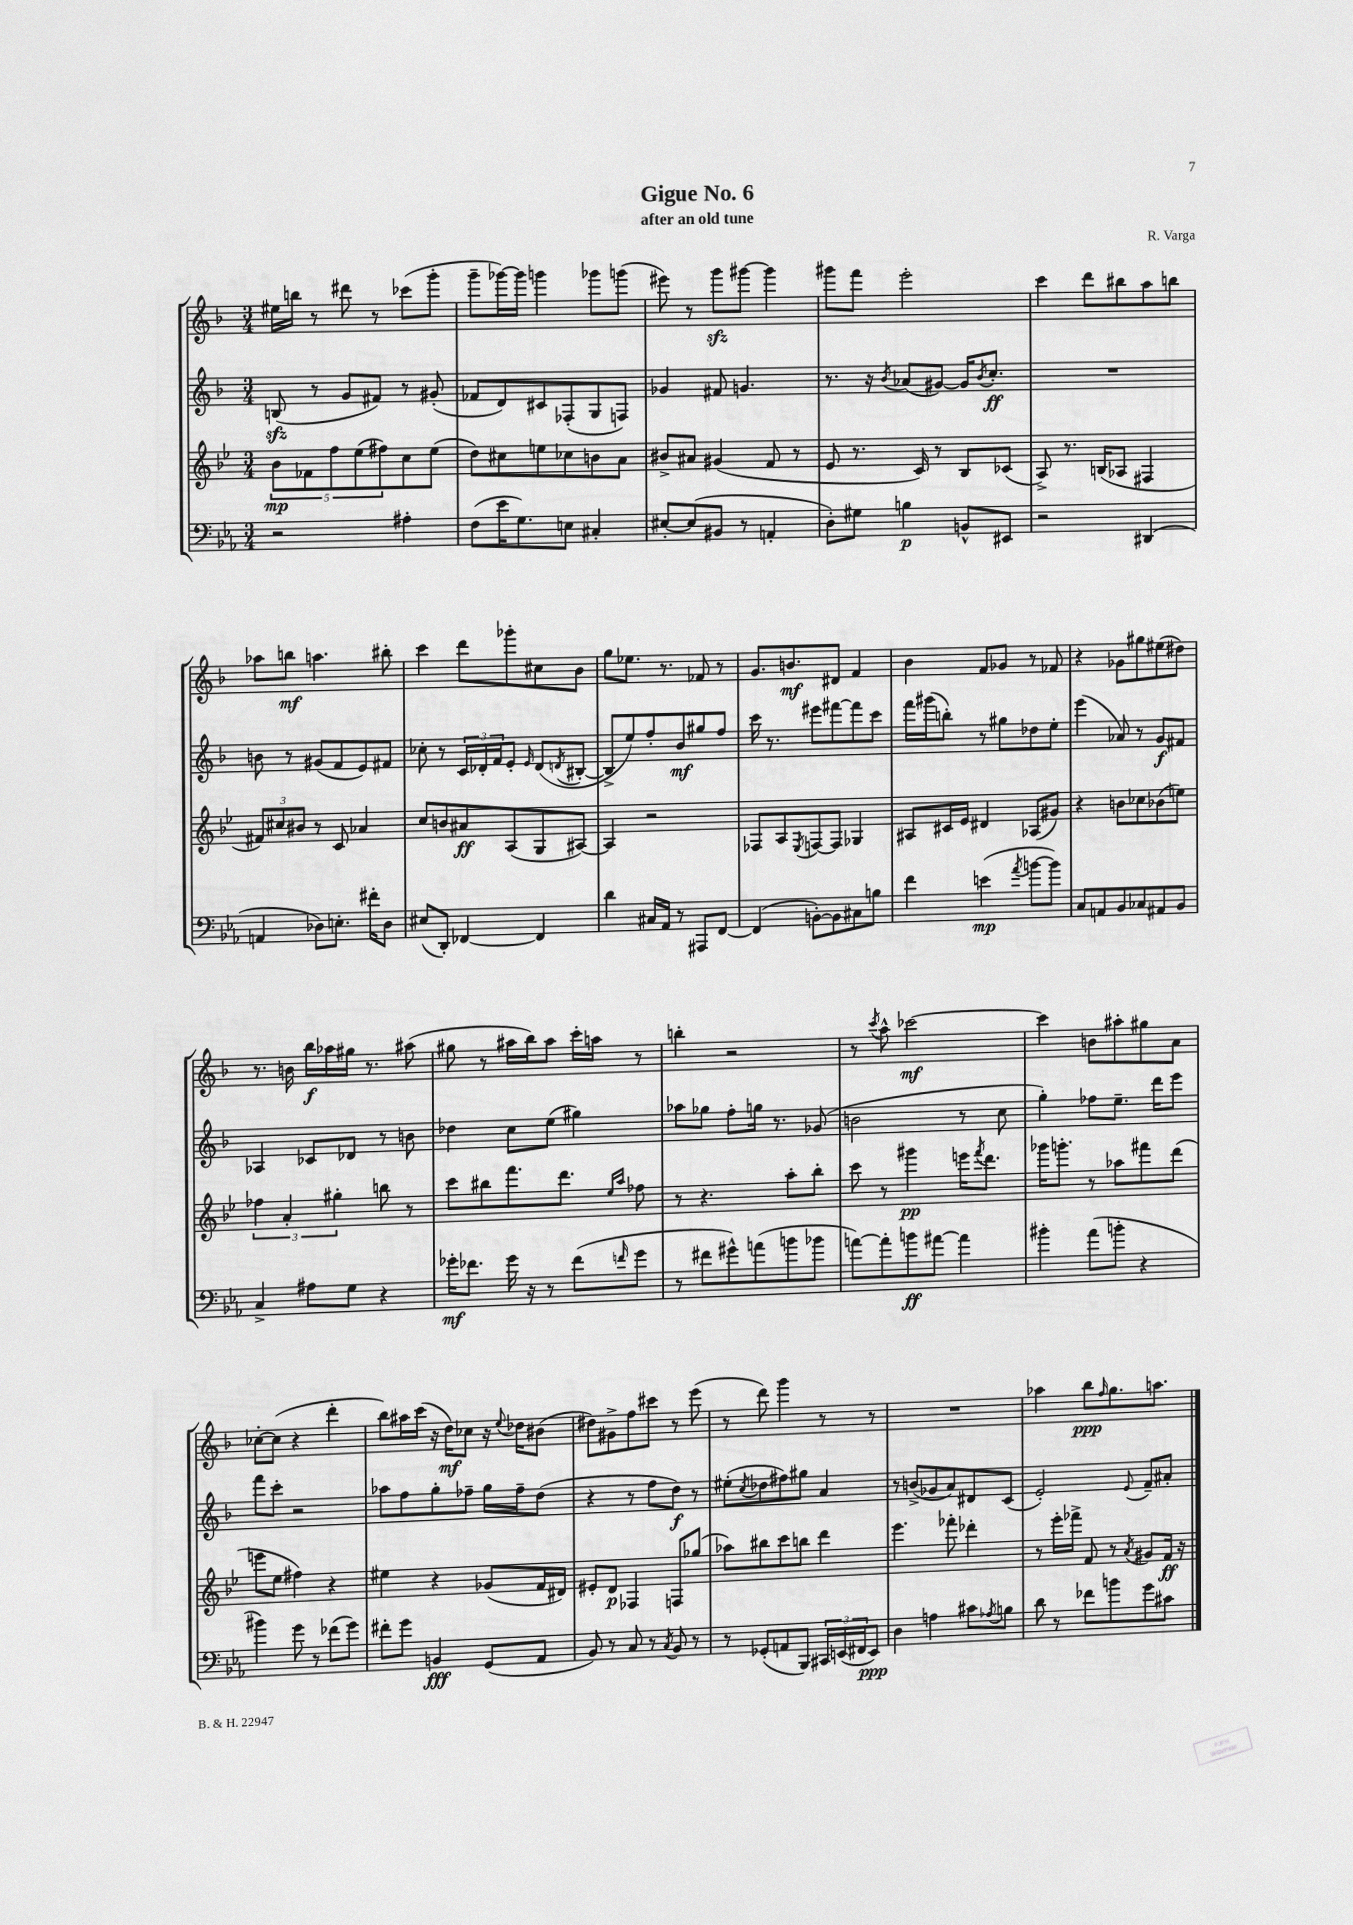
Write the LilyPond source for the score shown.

\header { title = "Gigue No. 6" composer = "R. Varga" subtitle = "after an old tune" }
<<
\new StaffGroup <<
\new Staff = "s0" {
    \clef treble \key f \major \numericTimeSignature \time 3/4
    eis''16 b''16 r8 dis'''8 r8 ces'''8( g'''8-. |
    g'''8-- ges'''16~) ges'''16 g'''4 ges'''8 g'''8( |
    eis'''8) r8 g'''8\sfz gis'''8~ gis'''4 |
    gis'''8 f'''8 e'''2-. |
    c'''4 d'''8 bis''8 a''8 b''8 |
    aes''8 b''8\mf a''4. bis''8-. |
    c'''4 d'''8 ges'''8-. cis''8 bes'8 |
    g''8 ees''8. r8. fes'8 r8 |
    g'8. b'8.\mf dis'8 f'4 |
    bes'4 f'8 ges'8 r8 fes'8 |
    r4 ges'8 gis''8 eis''8( dis''8) |
    r8. b'16 bes''16\f aes''16 gis''16 r8. ais''8( |
    gis''8 r8 ais''16 bes''16) ais''8 c'''16-. a''16 r8 |
    b''4-. r2 |
    r8 \acciaccatura { c'''8 } a''8-^ ces'''2~\mf |
    ces'''4 b'8 ais''8-. gis''8 a'8 |
    ces''8~-. ces''8( r4 d'''4-. |
    bes''8) ais''16 c'''16( r16 d''16\mf) ces''8 r16 \appoggiatura { e''8 } des''16 bis'8( |
    dis''8) gis'8-> f''8 cis'''8 r8 e'''8( |
    r8 d'''8) g'''4 r8 r8 |
    R2. |
    aes''4 bes''8\ppp \grace { f''16 } g''8. a''8. \bar "|." |
}
\new Staff = "s1" {
    \clef treble \key f \major \numericTimeSignature \time 3/4
    b8\sfz( r8 g'8 fis'8) r8 gis'8-.( |
    fes'8 d'8) cis'8 fes8-.( g8 f8) |
    ges'4 fis'8 g'4. |
    r8. r16 \acciaccatura { bes'8 } aes'8( gis'8~) gis'16 \acciaccatura { bes'8 } c''8.-.\ff |
    R2. |
    b'8 r8 gis'8( f'8 e'8) fis'8 |
    ces''8-. r8 \tuplet 3/2 { c'16 des'16-. f'16 } e'8-. \grace { e'16 } des'8( \acciaccatura { d'8 } bis8~-. |
    bis8-> e''8) f''8-. bes'8\mf gis''8 f''8 |
    c'''16 r8. eis'''8 fis'''8~ fis'''8 c'''8 |
    f'''16 gis'''16( b''8-.) r8 gis''8 des''8 e''8-. |
    e'''4( aes'8) r8 g'8\f fis'8 |
    aes4 ces'8 des'8 r8 b'8 |
    des''4 c''8 e''8( gis''4) |
    aes''8 ges''8 f''8-. g''16 r8. ges'8( |
    b'2 r8 c''8 |
    g''4-.) fes''8 e''8.-- d'''16 e'''8 |
    f'''8 c'''8-. r2 |
    aes''8 f''8 g''8-. fes''8-- g''16 fes''16-- d''8( |
    r4 r8 f''8 d''8\f) r8 |
    eis''8-.( \acciaccatura { c''8 } des''8 fis''8) gis''8 a'4 |
    r8 b'8->( ges'8 a'8) dis'8 c'8( |
    e'2-.) \appoggiatura { e'8 } f'8-- ais'8-. \bar "|." |
}
\new Staff = "s2" {
    \clef treble \key bes \major \numericTimeSignature \time 3/4
    \tuplet 5/4 { bes'8\mp fes'8 f''8 ees''8( fis''8) } c''8 ees''8( |
    d''8) cis''8 e''8 ces''8 b'8 a'8 |
    bis'8-> ais'8 gis'4( f'8 r8 |
    ees'8 r8. c'16) r8 bes8 ces'8( |
    a8->) r8. b16( aes8 fis4 |
    \tuplet 3/2 { fis'8) cis''8 bis'8 } r8 c'8 aes'4 |
    c''8 b'8 ais'8\ff a8( g8 ais8~) |
    ais4 r2 |
    fes8 a8 \acciaccatura { ees8 } f8~ f8 ges4 |
    ais8 cis'16 ees'16 dis'4 aes8( gis'8) |
    r4 b'8 ces''8 bes'8( e''8) |
    \tuplet 3/2 { fes''4 a'4-. gis''4-. } b''8 r8 |
    c'''8 bis''8 f'''8. d'''8. \grace { ees''16 a''16 } fes''8 |
    r8 r4. a''8-. bes''8-. |
    c'''8 r8 gis'''4\pp e'''16 \acciaccatura { f'''8 } d'''8. |
    ges'''16 g'''8.-. r8 aes''8 fis'''8 d'''8( |
    e'''8 ees''8 fis''4) r4 |
    eis''4 r4 ges'8( f'16 dis'16) |
    eis'8-. d'8\p fes4 f8 ges''8( |
    aes''8) bis''8 c'''8 b''8 d'''4 |
    ees'''4. fes'''8-. des'''4-. |
    r8 ees'''16-. fes'''16-> f'8 r8 \acciaccatura { a'8 } gis'8 f'16\ff r16 \bar "|." |
}
\new Staff = "s3" {
    \clef bass \key ees \major \numericTimeSignature \time 3/4
    r2 ais4-. |
    f8( ees'16 g8.) e8 cis4-. |
    eis8~-. eis8( bis,8 r8 a,4-. |
    d8-.) gis8 b4\p b,8-^ eis,8 |
    r2 dis,4( |
    a,4 des8) e8.-. fis'16-. des8 |
    eis8( d,8-.) fes,4~ fes,4 |
    d'4 cis16 aes,16 r8 ais,,8 f,8~ |
    f,4( b,8~-.) b,8 cis8 b8 |
    f'4 e'4\mp( \acciaccatura { aes'8 } b'8~ b'8) |
    c8 a,8 bes,8 ces8 ais,8 bes,8 |
    c4-> ais8 g8 r4 |
    ges'16-.\mf fes'8. ges'16 r16 r8 fes'8( \grace { f'16 } ges'8 |
    r8 fis'8 gis'8-^) a'8( b'8 bes'8 |
    a'8~) a'8-. b'8\ff ais'8~ ais'4 |
    bis'4-. aes'8( b'8-. r4 |
    bis'4) g'8 r8 fes'8( g'8) |
    fis'8-. g'8 b,4\fff g,8( aes,8 |
    bes,8) r8 c8 r8 \acciaccatura { c8 } bes,8 r8 |
    r8 ges,8-.( a,8 bes,,8) \tuplet 3/2 { cis,16 e,16( fis,16 } e,8\ppp) |
    d4 a4 cis'8 \acciaccatura { aes8 } b8 |
    d'8 r8 fes'8 b'8 g'8 cis'8 \bar "|." |
}
>>
>>
\layout { \context { \Score \remove "Bar_number_engraver" } }
